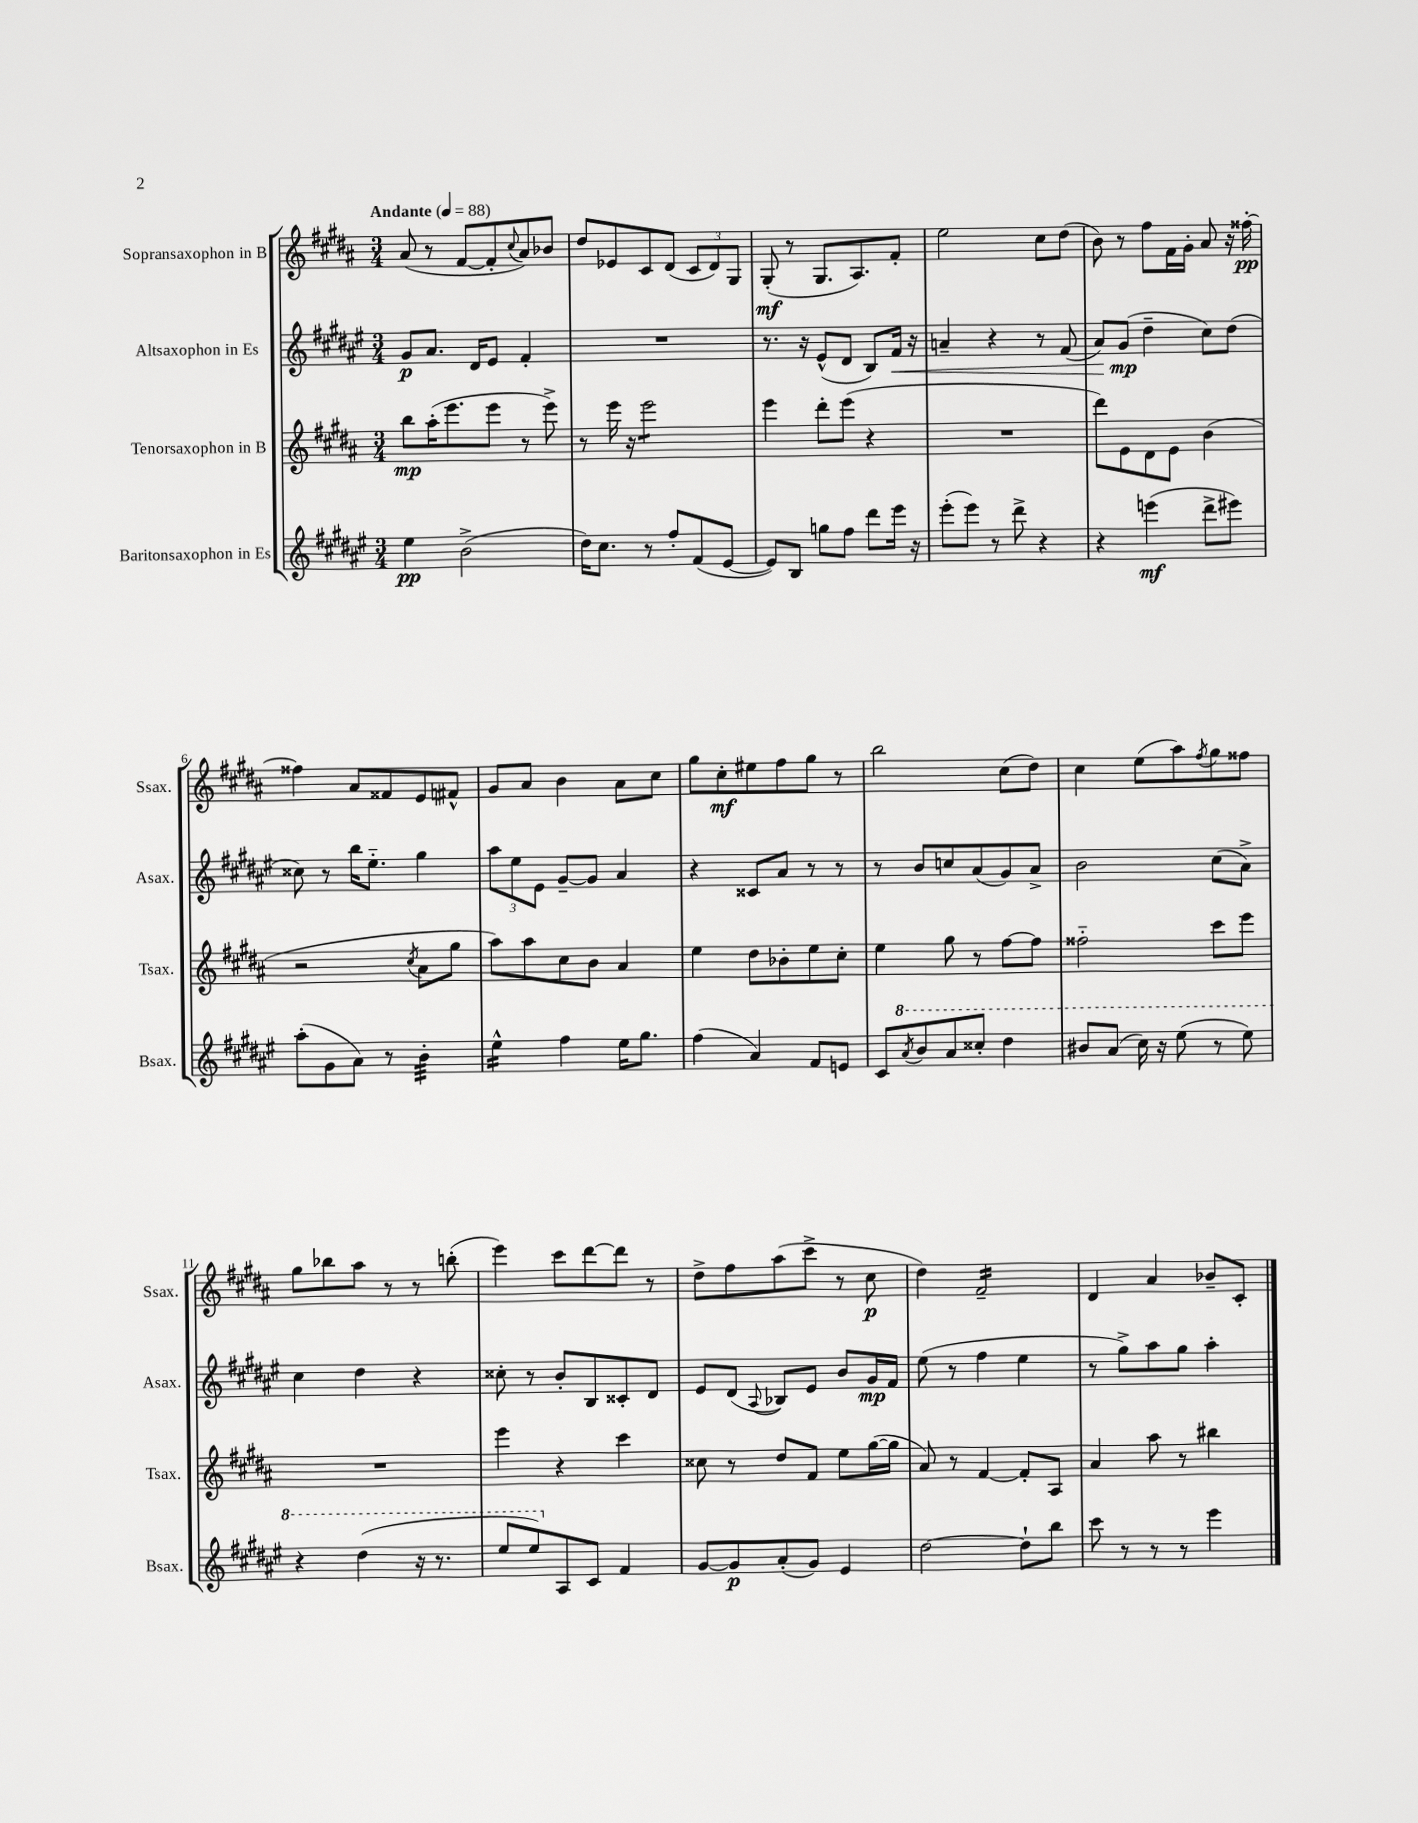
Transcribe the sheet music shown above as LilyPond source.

<<
\new StaffGroup <<
\new Staff = "s0" \with { instrumentName = "Sopransaxophon in B" shortInstrumentName = "Ssax." } {
    \clef treble \key b \major \numericTimeSignature \time 3/4 \tempo "Andante" 4 = 88
    ais'8( r8 fis'8~ fis'8-. \appoggiatura { cis''8 } ais'8) bes'8 |
    dis''8 ees'8 cis'8 dis'8( \tuplet 3/2 { cis'8 dis'8) gis8 } |
    gis8-.\mf( r8 gis8. ais8.) fis'8-. |
    e''2 cis''8 dis''8( |
    b'8) r8 fis''8 fis'16 gis'16-. ais'8 r16 fisis''16~-.\pp |
    fisis''4 ais'8 fisis'8 e'8 fis'8-^ |
    gis'8 ais'8 b'4 ais'8 cis''8 |
    gis''8 cis''8-.\mf eis''8 fis''8 gis''8 r8 |
    b''2 cis''8( dis''8) |
    cis''4 e''8( ais''8) \acciaccatura { fis''8 } gis''8 fisis''8 |
    gis''8 bes''8 ais''8 r8 r8 b''8-.( |
    e'''4) cis'''8 dis'''8~ dis'''8 r8 |
    dis''8-> fis''8 ais''8( cis'''8-> r8 cis''8\p |
    dis''4) fis'2:16-- |
    dis'4 ais'4 bes'8-- cis'8-. \bar "|." |
}
\new Staff = "s1" \with { instrumentName = "Altsaxophon in Es" shortInstrumentName = "Asax." } {
    \clef treble \key fis \major \numericTimeSignature \time 3/4
    gis'8\p ais'8. dis'16 eis'8 fis'4-. |
    R2. |
    r8. r16 eis'8-^( dis'8 b8) fis'16\< r16 |
    a'4-- r4 r8 fis'8( |
    ais'8) gis'8\mp\!( dis''4-- cis''8) dis''8( |
    cisis''8) r8 b''16 eis''8.-_ gis''4 |
    \tuplet 3/2 { ais''8 eis''8 eis'8 } gis'8~-- gis'8 ais'4 |
    r4 cisis'8 ais'8 r8 r8 |
    r8 b'8 c''8 ais'8( gis'8) ais'8-> |
    b'2 cis''8( ais'8->) |
    cis''4 dis''4 r4 |
    cisis''8-. r8 b'8-. b8 cisis'8-. dis'8 |
    eis'8 dis'8( \appoggiatura { ais8 } bes8) eis'8 b'8 gis'16\mp fis'16 |
    eis''8( r8 fis''4 eis''4 |
    r8 gis''8->) ais''8 gis''8 ais''4-. \bar "|." |
}
\new Staff = "s2" \with { instrumentName = "Tenorsaxophon in B" shortInstrumentName = "Tsax." } {
    \clef treble \key b \major \numericTimeSignature \time 3/4
    b''8\mp ais''16-.( e'''8. e'''8 r8 e'''8->) |
    r8 e'''16 r16 e'''2:8 |
    e'''4 dis'''8-. e'''8( r4 |
    R2. |
    dis'''8) e'8 dis'8 e'8 b'4( |
    r2 \acciaccatura { cis''8 } ais'8 gis''8 |
    ais''8) ais''8 cis''8 b'8 ais'4 |
    e''4 dis''8 bes'8-. e''8 cis''8-. |
    e''4 gis''8 r8 fis''8~ fis''8 |
    fisis''2-_ cis'''8 e'''8 |
    R2. |
    e'''4 r4 cis'''4 |
    cisis''8 r8 dis''8 fis'8 e''8 gis''16~( gis''16 |
    ais'8) r8 fis'4~ fis'8-. ais8 |
    ais'4 ais''8 r8 bis''4 \bar "|." |
}
\new Staff = "s3" \with { instrumentName = "Baritonsaxophon in Es" shortInstrumentName = "Bsax." } {
    \clef treble \key fis \major \numericTimeSignature \time 3/4
    eis''4\pp b'2->( |
    dis''16) cis''8. r8 fis''8-. fis'8( eis'8~ |
    eis'8) b8 g''8 fis''8 dis'''8 eis'''16 r16 |
    eis'''8-.( eis'''8) r8 dis'''8-> r4 |
    r4 e'''4\mf( dis'''8-> eis'''8) |
    ais''8-.( gis'8 ais'8) r8 b'4:32-. |
    eis''4:16-^ fis''4 eis''16 gis''8. |
    fis''4( ais'4) fis'8 e'8 |
    cis'8 \ottava #1 \acciaccatura { ais''8 } b''8 ais''8 cisis'''8-. dis'''4 |
    bis''8 ais''8( cis'''16) r16 eis'''8( r8 eis'''8) |
    r4 dis'''4( r16 r8. |
    eis'''8 eis'''8) \ottava #0 ais8 cis'8 fis'4 |
    gis'8~ gis'8\p ais'8-.( gis'8) eis'4 |
    dis''2~ dis''8-! b''8 |
    cis'''8 r8 r8 r8 eis'''4 \bar "|." |
}
>>
>>
